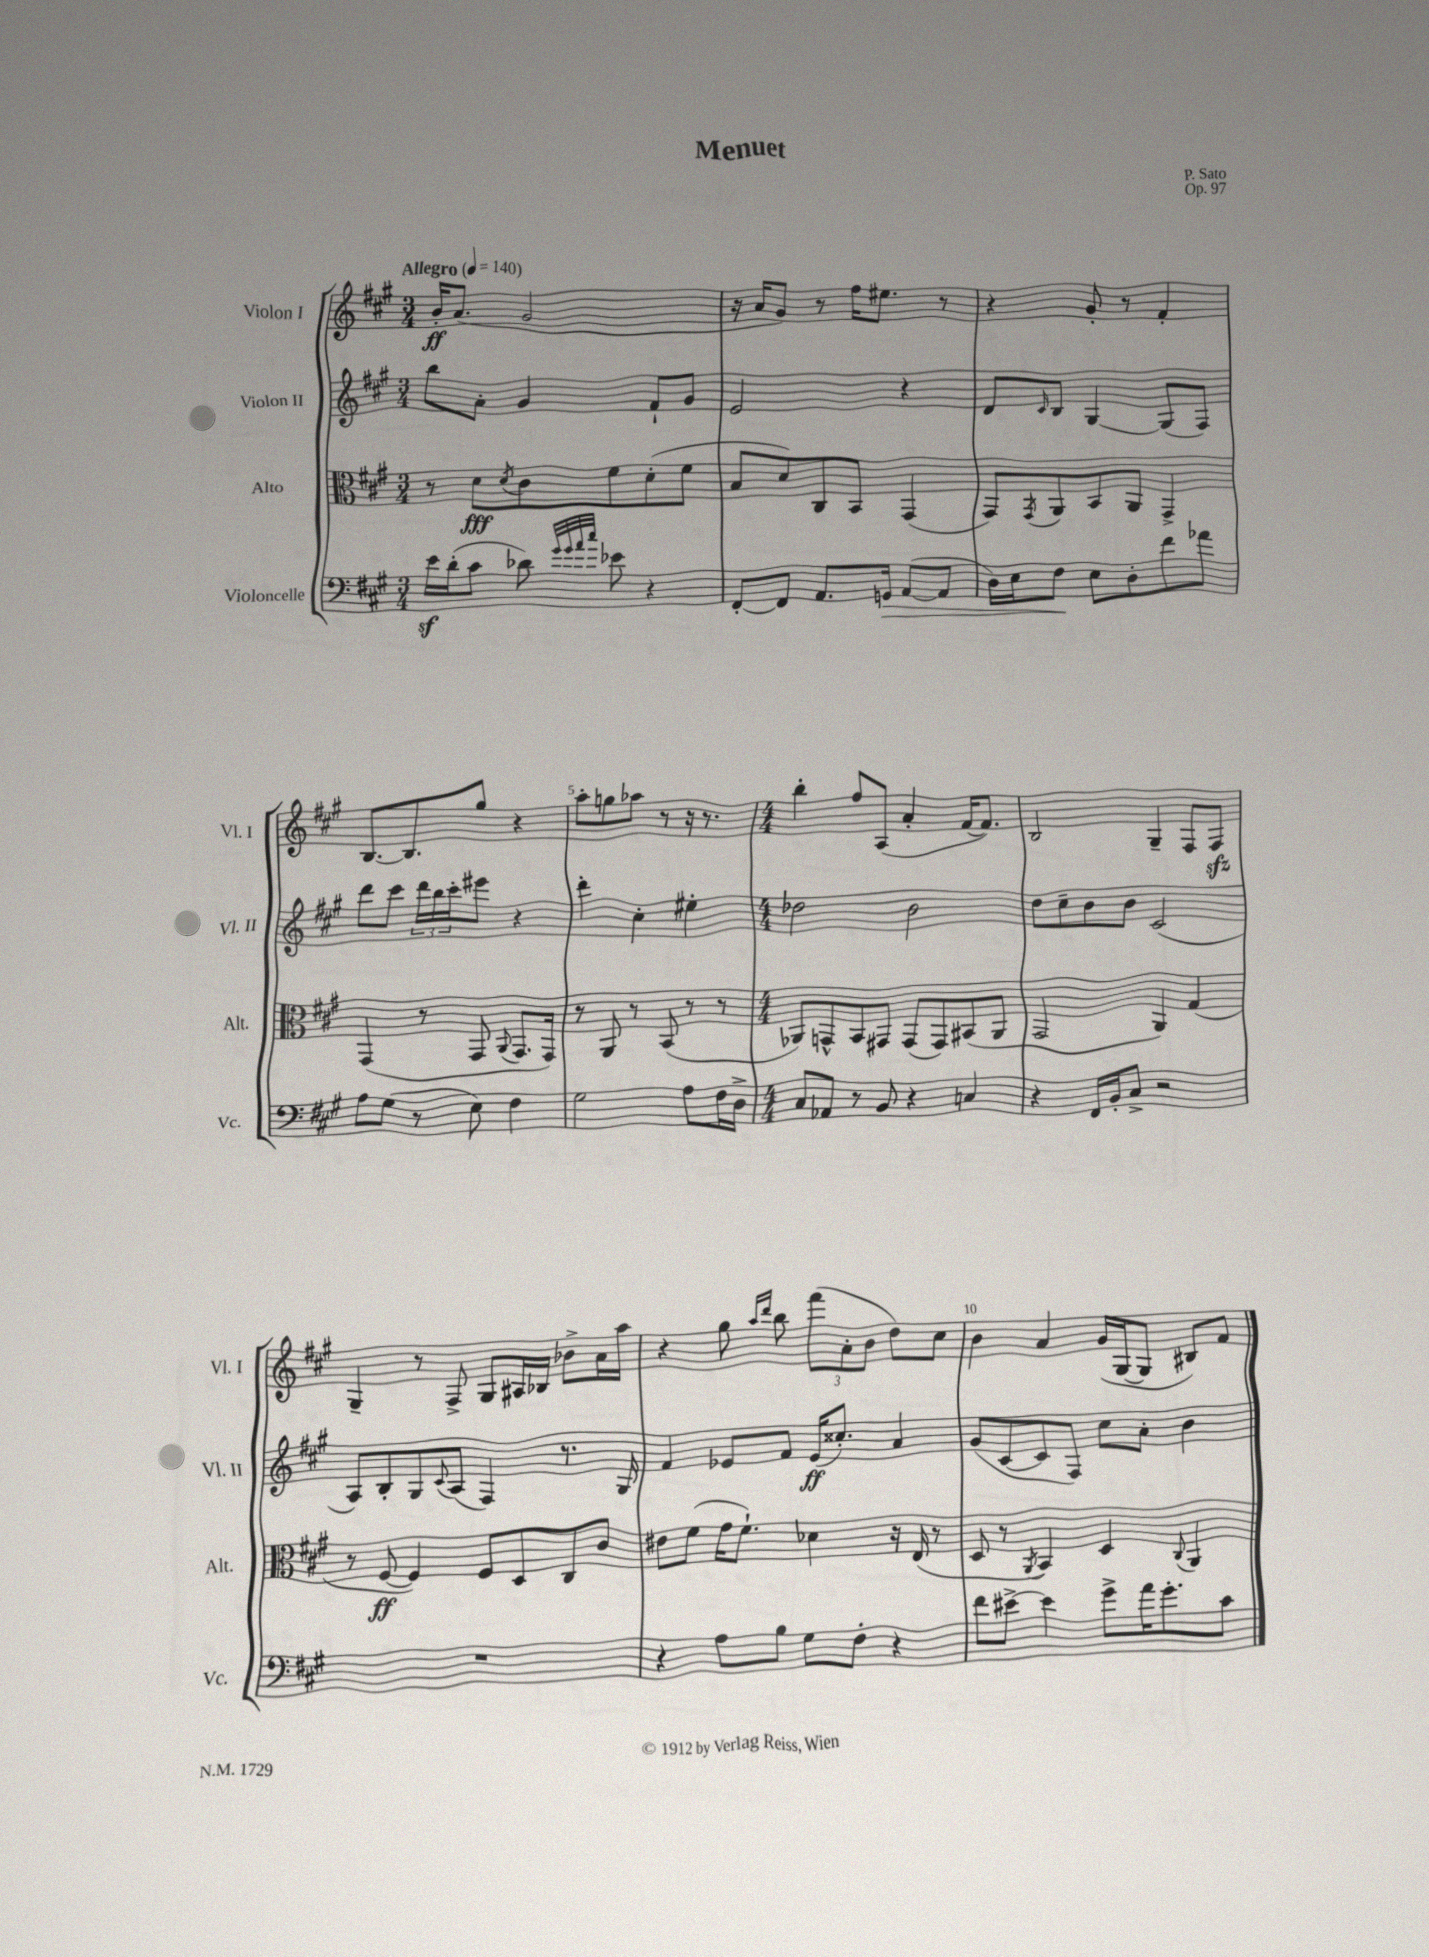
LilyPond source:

\header { title = "Menuet" composer = "P. Sato" opus = "Op. 97" }
<<
\new StaffGroup <<
\new Staff = "s0" \with { instrumentName = "Violon I" shortInstrumentName = "Vl. I" } {
    \clef treble \key a \major \numericTimeSignature \time 3/4 \tempo "Allegro" 4 = 140
    b'16-.\ff a'8.( gis'2 |
    r16 a'16 gis'8) r8 fis''16 eis''8. r8 |
    r4 gis'8-. r8 fis'4-. |
    b8.~ b8. gis''8 r4 |
    a''8-. g''8 aes''8 r8 r16 r8. |
    \numericTimeSignature \time 4/4 b''4-. fis''8 a8( a'4-. fis'16~ fis'8.) |
    b2 gis4-- fis8 fis8\sfz |
    gis4-- r8 fis8-> gis8 ais16 bes16 bes'8-> a'16 a''16 |
    r4 gis''8 \grace { a''16 d'''16 } b''8 \tuplet 3/2 { fis'''8( a'8-. b'8 } d''8) cis''8 |
    b'4 a'4 gis'16( gis16~ gis8 bis8) fis'8 \bar "|." |
}
\new Staff = "s1" \with { instrumentName = "Violon II" shortInstrumentName = "Vl. II" } {
    \clef treble \key a \major \numericTimeSignature \time 3/4
    b''8 a'8-. gis'4 fis'8-! gis'8 |
    e'2 r4 |
    d'8 \grace { cis'16 } b8 gis4~ gis8( fis8) |
    d'''8 cis'''8 \tuplet 3/2 { d'''16 b''16 cis'''16-. } eis'''8 r4 |
    d'''4-. cis''4-. eis''4-. |
    \numericTimeSignature \time 4/4 des''2 b'2 |
    d''8 cis''8-- b'8 b'8 cis'2( |
    a8) b8-. gis8 \appoggiatura { cis'8 } a8( fis4) r8. gis16 |
    fis'4 ees'8 fis'8 ees'16\ff( cisis''8.-.) a'4 |
    gis'8( cis'8~ cis'8 fis8) cis''8 a'8-. b'4 \bar "|." |
}
\new Staff = "s2" \with { instrumentName = "Alto" shortInstrumentName = "Alt." } {
    \clef alto \key a \major \numericTimeSignature \time 3/4
    r8 d'8\fff \acciaccatura { d'8 } cis'8 fis'8 d'8-.( fis'8 |
    b8 d'8) cis8 b,8 gis,4( |
    gis,8) \acciaccatura { gis,8 } a,8 b,8 a,8 gis,4-> |
    gis,4( r8 gis,8 \appoggiatura { a,8 } gis,8. gis,16) |
    r8 a,8 r8 b,8( r8 r8 |
    \numericTimeSignature \time 4/4 aes,8) g,8-^ b,8 gis,8 gis,8( gis,8) bis,8( aes,8 |
    gis,2 a,4) gis4( |
    r8 fis8~\ff fis4) fis8 d8 cis8 cis'8 |
    eis'8 fis'8( gis'16 fis'8.-!) des'4 r16 e16( r8 |
    d8 r8 \acciaccatura { a,8 } b,4) d4 \appoggiatura { cis8 } a,4 \bar "|." |
}
\new Staff = "s3" \with { instrumentName = "Violoncelle" shortInstrumentName = "Vc." } {
    \clef bass \key a \major \numericTimeSignature \time 3/4
    e'16\sf d'16-.( cis'8 des'8) \grace { gis'32 gis'32 a'32 cis''32 } ees'8 r4 |
    fis,8~-. fis,8 a,8. g,16\> a,8~( a,8 |
    d16) e16 fis8\! e8 d8-. fis'8 aes'8 |
    a8 gis8( r8 e8) fis4 |
    gis2 a8 fis16 d16-> |
    \numericTimeSignature \time 4/4 cis8 aes,8 r8 b,8 r4 c4 |
    r4 fis,16 b,16-. cis8-> r2 |
    R1 |
    r4 a8 b8 gis8 fis8-. r4 |
    fis'8 eis'8~-> eis'4 gis'8-> a'16 gis'8.-. cis'8 \bar "|." |
}
>>
>>
\layout { \context { \Score \override BarNumber.break-visibility = ##(#f #t #t) barNumberVisibility = #(every-nth-bar-number-visible 5) } }
